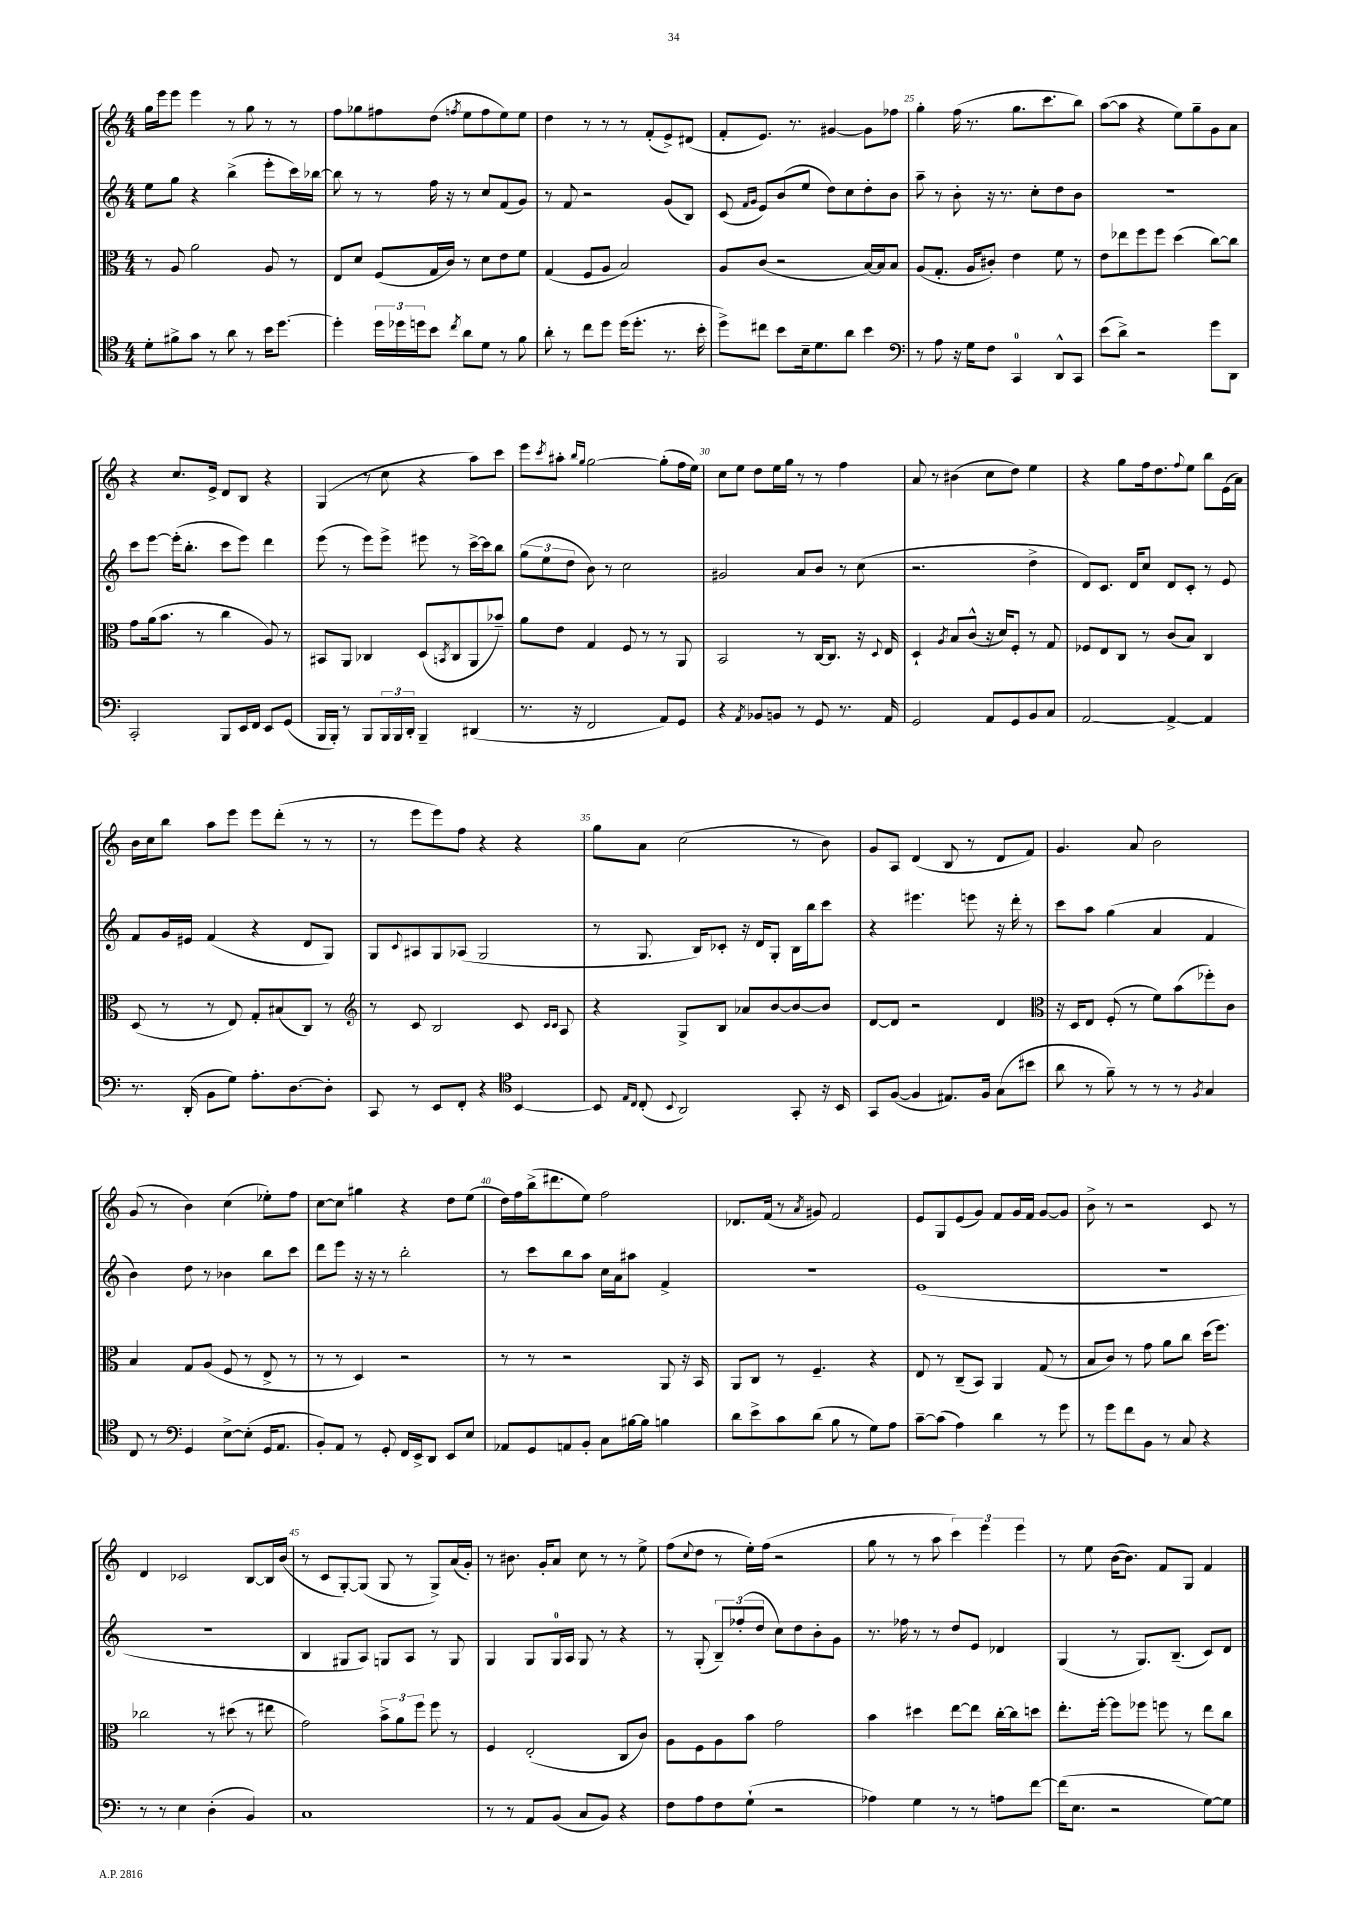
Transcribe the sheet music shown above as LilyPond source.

<<
\new StaffGroup <<
\new Staff = "s0" {
    \clef treble \key c \major \numericTimeSignature \time 4/4
    g''16 e'''16 e'''8 e'''4 r8 g''8 r8 r8 |
    f''8 ges''8 fis''8 d''8( \acciaccatura { f''8 } e''8 f''8 e''8) e''8 |
    d''4 r8 r8 r8 f'8-.( e'8->) dis'8( |
    f'8-. e'8.) r8. gis'4~ gis'8 fes''8 |
    g''4-. f''16( r8. g''8. c'''8. b''8) |
    a''8~( a''8 r4 e''8) g''8-- g'8 a'8 |
    r4 c''8. e'16-> d'8 b8 r4 |
    g4( r8 c''8 r4 a''8) c'''8 |
    e'''8 \acciaccatura { c'''8 } ais''8-. \grace { b''16 g''16 } g''2~ g''8-.( f''16 e''16) |
    c''8 e''8 d''8 e''16 g''16 r8 r8 f''4 |
    a'8 r8 bis'4( c''8 d''8) e''4 |
    r4 g''8 f''16 d''8. \appoggiatura { f''8 } e''8 b''8 e'16( a'16) |
    b'16 c''16 b''8 a''8 e'''8 e'''8 d'''8-.( r8 r8 |
    r8 e'''8 e'''8) f''8 r4 r4 |
    g''8 a'8 c''2( r8 b'8) |
    g'8 a8 d'4( b8 r8 d'8 f'8) |
    g'4. a'8 b'2 |
    g'8( r8 b'4) c''4( ees''8-.) f''8 |
    c''8~ c''8 gis''4 r4 d''8 e''8( |
    d''16) f''16 b''16->( dis'''8. e''8) f''2 |
    des'8. f'16( r8 \acciaccatura { a'8 } gis'8) f'2 |
    e'8 g8 e'8( g'8) f'8 g'16 f'16 g'8~ g'8 |
    b'8-> r8 r2 c'8 r8 |
    d'4 ces'2 b8~ b16 b'16( |
    r8 c'8 g8~-.) g8( g8 r8 g8->) a'16( g'16-.) |
    r8 bis'8. g'16-. a'8 c''8 r8 r8 e''8-> |
    f''8( \appoggiatura { c''8 } d''8 r8 e''16-.) f''16( r2 |
    g''8 r8 r8 a''8 \tuplet 3/2 { c'''4) e'''4 e'''4 } |
    r8 e''8 b'16~( b'8.) f'8 g8 f'4 \bar "|." |
}
\new Staff = "s1" {
    \clef treble \key c \major \numericTimeSignature \time 4/4
    e''8 g''8 r4 b''4->( e'''8-. c'''16) bes''16~ |
    bes''8 r8 r8 f''16 r16 r8 c''8 f'8( g'8) |
    r8 f'8 r2 g'8( b8) |
    c'8( \grace { f'16 g'16 } e'8) b'8( e''8 d''8) c''8 d''8-. b'8 |
    a''8-- r8 b'8-. r16 r8. c''8-. d''8 b'8 |
    R1 |
    c'''8 e'''8~ e'''16-.( b''8.-. c'''8 e'''8) d'''4 |
    e'''8( r8 e'''8) e'''8-> eis'''8 r8 c'''16~-> c'''16 b''8 |
    \tuplet 3/2 { g''8( e''8 d''8 } b'8) r8 c''2 |
    gis'2 a'8 b'8 r8 c''8( |
    r2. d''4-> |
    d'8) c'8. d'16 c''8 d'8 c'8-. r8 e'8 |
    f'8 g'16 eis'16 f'4( r4 d'8 g8) |
    g8 \appoggiatura { c'8 } ais8 g8 aes8( g2 |
    r8 g8. b16) ces'8-. r16 d'16 g8-. b16 b''16 c'''8 |
    r4 eis'''4. e'''8 r16 d'''16-. r8 |
    c'''8 a''8 g''4( a'4 f'4 |
    b'4) d''8 r8 bes'4 b''8 c'''8 |
    d'''8 e'''8 r16 r16 r8 b''2-. |
    r8 c'''8 b''8 a''8 c''16 a'16 ais''8 f'4-> |
    r1 |
    e'1( |
    R1 |
    R1 |
    b4 gis8 a8) g8 a8 r8 g8 |
    g4 g8 g16-0 a16 g8 r8 r4 |
    r8 g8-.( \tuplet 3/2 { b8--) fes''8-.( d''8 } c''8) d''8 b'8-. g'8 |
    r8. fes''16 r8 r8 d''8 e'8 des'4 |
    g4( r8 g8.) b8.--( c'8) d'8 \bar "|." |
}
\new Staff = "s2" {
    \clef alto \key c \major \numericTimeSignature \time 4/4
    r8 a8 a'2 a8 r8 |
    e8 d'8 f8( g16 c'16) r8 d'8 e'8 f'8 |
    g4( f8 a8 b2) |
    a8 c'8( r2 b16~) b16 b8 |
    a8( g8.-. a16 cis'8-.) e'4 f'8 r8 |
    e'8 ees''8 f''8 f''8 d''4( c''8~) c''8 |
    g'8 a'16( b'8. r8 c''4 a8) r8 |
    bis,8 a,8 ces4 d8( \acciaccatura { b,8 } ces8 a,8 bes'8--) |
    a'8 e'8 g4 f8 r8 r8 a,8 |
    b,2 r8 c16~ c8. r16 \appoggiatura { d8 } e16 |
    d4-! \acciaccatura { a8 } b8 c'8-^( r16 d'16) f8-. r8 g8 |
    fes8 e8 c8 r8 c'8( b8) c4 |
    d8( r8 r8 e8) g8-. bis8( c8) r8 |
    \clef treble r8 c'8 b2 c'8 \grace { c'16 c'16 } a8 |
    r4 g8-> b8 aes'8 b'8~ b'8~ b'8 |
    d'8~ d'8 r2 d'4 |
    \clef alto r16 d16 e8 f8-.( r8 f'8) b'8( fes''8-.) c'8 |
    b4 g8 a8( f8 r8 e8-> r8 |
    r8 r8 d4) r2 |
    r8 r8 r2 a,8 r16 b,16 |
    a,8 c8 r8 f4.-- r4 |
    e8 r8 c8--( b,8) a,4 g8( r8 |
    b8 c'8) r8 g'8 a'8 c''8 d''16( f''8.) |
    ces''2 r8 dis''8( r8 eis''8 |
    g'2) \tuplet 3/2 { b'8-> a'8 f''8 } f''8 r8 |
    f4 e2-.( c8 c'8) |
    a8 f8 a8 b'8 g'2 |
    b'4 dis''4 e''8~ e''8 c''16~-. c''16 d''8 |
    e''8.-. f''16~-. f''8 fes''8 f''8 r8 e''8 c''8 \bar "|." |
}
\new Staff = "s3" {
    \clef tenor \key c \major \numericTimeSignature \time 4/4
    d'8-. fis'8-> g'8 r8 a'8 r8 b'16 d''8.~ |
    d''4-. \tuplet 3/2 { d''16 des''16 d''16 } b'8 \acciaccatura { c''8 } a'8 d'8 r8 f'8 |
    a'8-. r8 c''8 d''8 d''16( d''8.-. r8. b'16-. |
    d''8->) cis''8 b'8 b16-- d'8. a'8 b'4 |
    \clef bass r8 a8 r16 g16 f8 c,4-0 d,8-^ c,8 |
    e'8( d'8->) r2 g'8 d,8 |
    c,2-. b,,8 e,16 f,16 e,8 g,8( |
    b,,16 b,,16-.) r8 b,,8 \tuplet 3/2 { b,,16 b,,16 d,16-. } b,,4-- dis,4( |
    r8. r16 f,2 a,8) g,8 |
    r4 \acciaccatura { a,8 } bes,8 b,8 r8 g,8 r8. a,16 |
    g,2 a,8 g,8 b,8 c8 |
    a,2~ a,4~-> a,4 |
    r8. d,16-.( b,8 g8) a8.-. d8.~ d8-. |
    c,8 r8 e,8 f,8-. r4 \clef tenor b,4~ |
    b,8 \grace { e16 c16 } c8-.( \appoggiatura { b,8 } a,2) g,8-. r16 b,16 |
    g,8 f8~( f4 eis8.) f16 g8( bis'8 |
    a'8 r8 f'8--) r8 r8 r8 \acciaccatura { f8 } g4 |
    c8 r8 \clef bass g,4 e8~-> e8-.( g,16 a,8. |
    b,8-.) a,8 r8 g,8-. f,16 e,16-> d,8 e,8 e8 |
    aes,8 g,8 a,8 b,8-. c8 bis16~ bis16 b4 |
    d'8 e'8-> c'8 d'8( b8 r8 g8) a8 |
    c'8~-- c'8( a4) d'4 r8 g'8 |
    r8 g'8 f'8 b,8 r8 c8 r4 |
    r8 r8 e4 d4-.( b,4) |
    c1 |
    r8 r8 a,8 b,8( c8 b,8) r4 |
    f8 a8 f8 g8-!( r2 |
    aes4) g4 r8 r8 a8 f'8~ |
    f'16( e8. r2 g8~) g8 \bar "|." |
}
>>
>>
\layout { \context { \Score currentBarNumber = #21 \override BarNumber.break-visibility = ##(#f #t #t) barNumberVisibility = #(every-nth-bar-number-visible 5) } }
